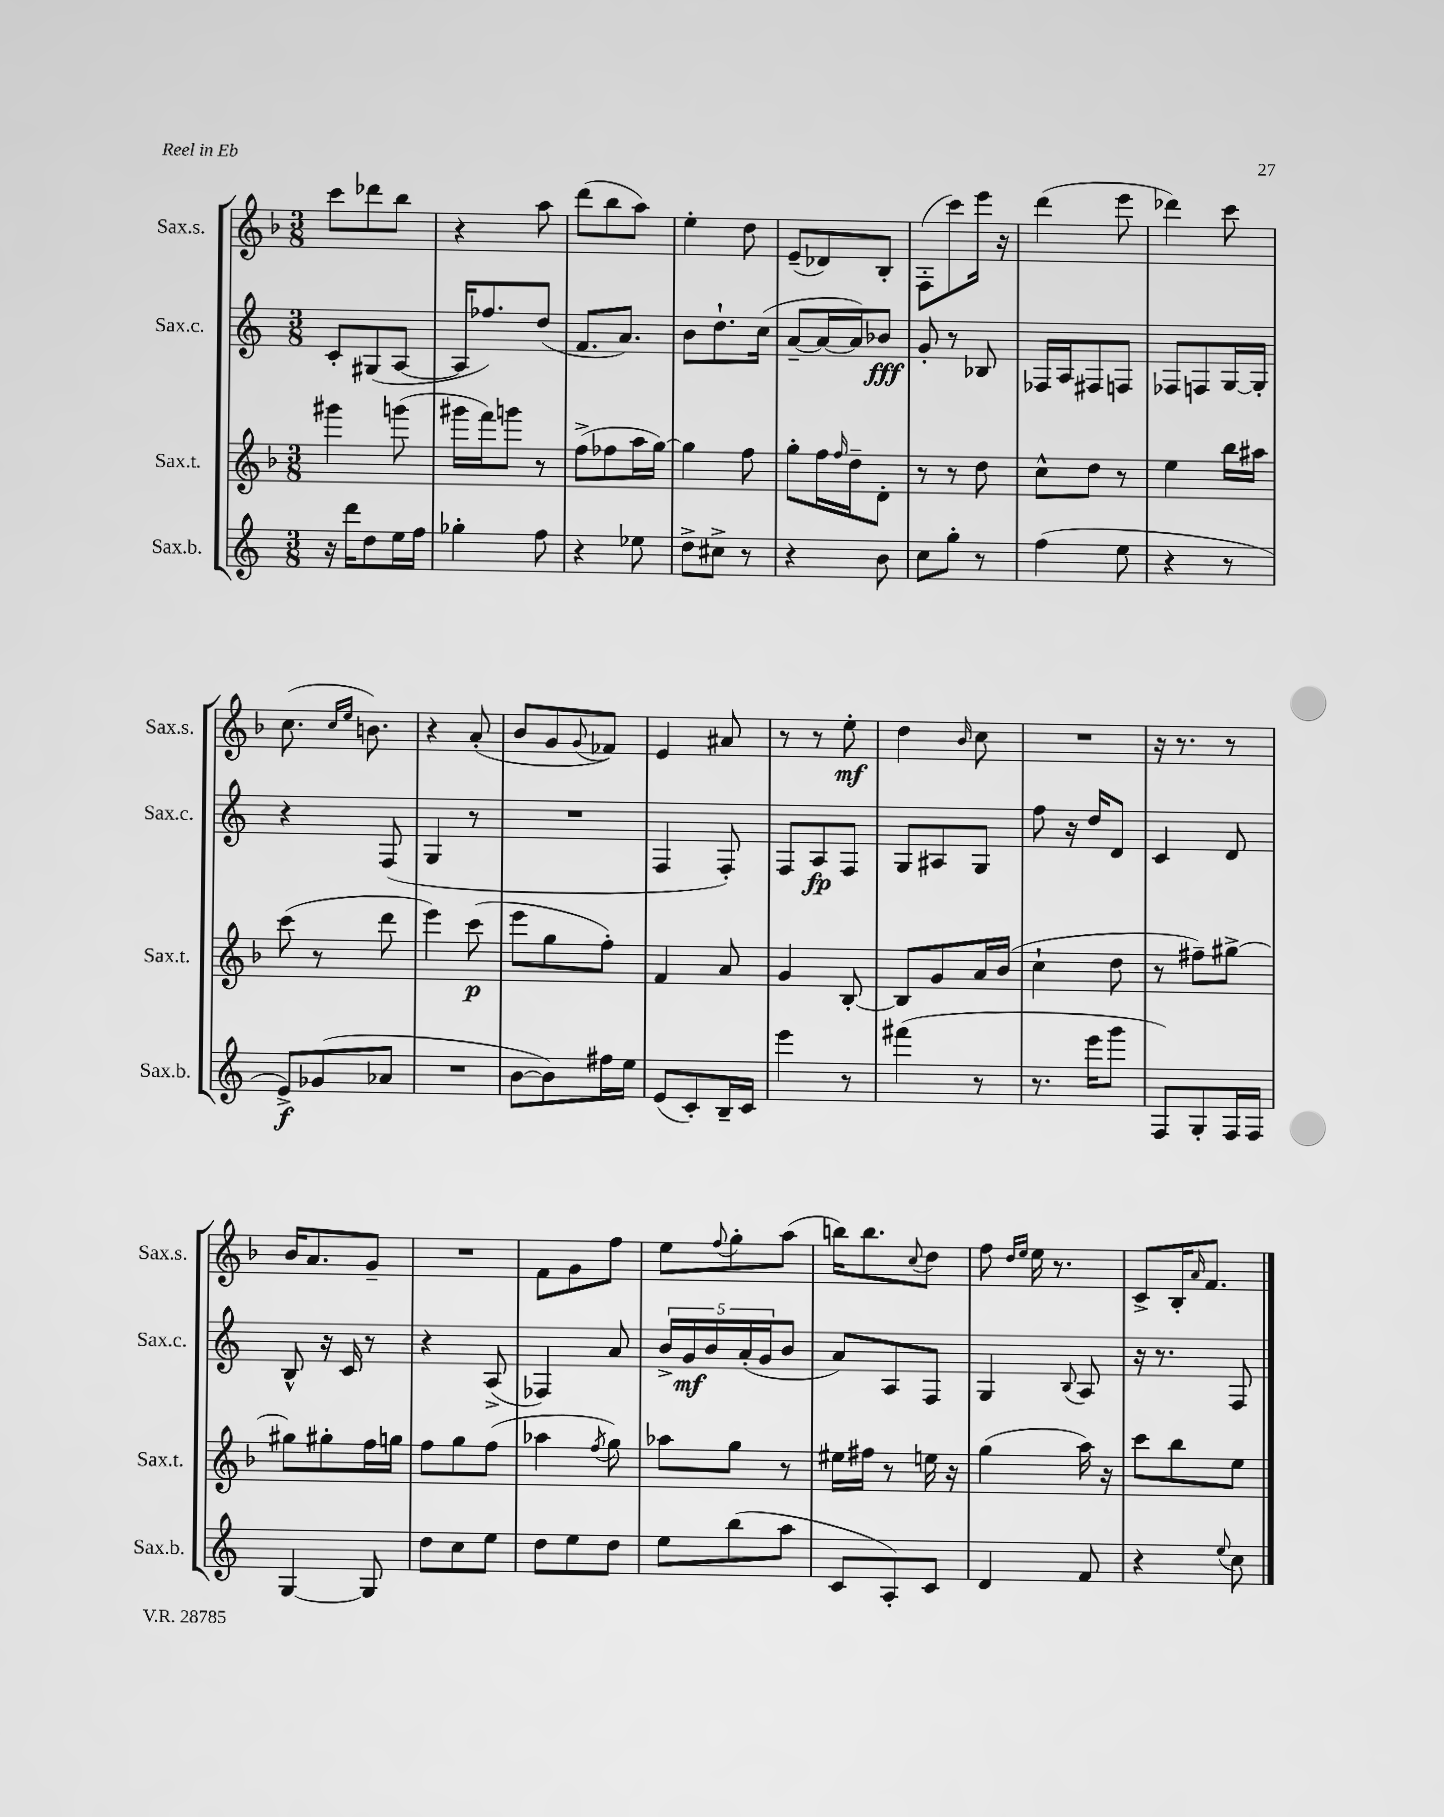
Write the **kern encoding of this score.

**kern	**kern	**kern	**kern
*staff4	*staff3	*staff2	*staff1
*clefG2	*clefG2	*clefG2	*clefG2
*k[]	*k[b-]	*k[]	*k[b-]
*M3/8	*M3/8	*M3/8	*M3/8
16r	4ggg#	8c'	8ccc
16ddd	.	.	.
8dd	.	(8G#	8ddd-
16ee	(8ggg	[8A	8bb-
16ff	.	.	.
=	=	=	=
4gg-'	16ggg#	16A]	4r
.	16fff)	8.ff-)	.
.	8ggg	.	.
8ff	8r	(8dd	8aa
=	=	=	=
4r	(8ff^	8.f	(8ddd
.	8ff-	.	8bb-
.	.	8.a)	.
8ee-	16aa	.	8aa)
.	[16gg)	.	.
=	=	=	=
8dd^	4gg]	8b	4ee'
8cc#^	.	8.dd`	.
8r	8ff	.	8dd
.	.	(16cc	.
=	=	=	=
4r	8gg'	[8a~	(8e~
.	16ff	16a_	8d-)
.	16qqff	.	.
.	16dd~	16a])	.
8b	8d'	8b-	8B-'
=	=	=	=
8cc	8r	8g'	(8F'
8gg'	8r	8r	8ccc)
8r	8dd	8B-	16eee
.	.	.	16r
=	=	=	=
(4ff	8cc^^	16F-	(4ddd
.	.	16A	.
.	8dd	8F#	.
8ee	8r	8F	8eee
=	=	=	=
4r	4ee	8F-	4ddd-)
.	.	8F	.
8r	16bb-	[16G	8ccc
.	16aa#	16G']	.
=	=	=	=
8e^)	(8ccc	4r	(8.cc
(8g-	8r	.	.
.	.	.	16qqcc
.	.	.	16qqee
.	.	.	8.b)
8a-	8ddd	(8F	.
=	=	=	=
4.r	4eee)	4G	4r
.	(8ccc	8r	(8a'
=	=	=	=
[8b	8eee	4.r	8b-
8b])	8gg	.	8g
.	.	.	8qqg
16ff#	8ff')	.	8f-)
16ee	.	.	.
=	=	=	=
(8e	4f	4F	4e
8c')	.	.	.
16B~	8a	8F')	8a#
16c	.	.	.
=	=	=	=
4eee	4g	8F	8r
.	.	8A	8r
8r	[8B-'	8F	8ee'
=	=	=	=
(4fff#	8B-]	8G	4dd
.	8g	8A#	.
.	.	.	16qqb-
8r	16a	8G	8cc
.	(16b-	.	.
=	=	=	=
8.r	4cc`	8ff	4.r
.	.	16r	.
16eee	.	16dd	.
8ggg	8dd	8d	.
=	=	=	=
8F)	8r	4c	16r
.	.	.	8.r
8G'	8ff#~)	.	.
16F	[8gg#^	8d	8r
16F	.	.	.
=	=	=	=
[4G	8gg#]	8B^^	16b-
.	.	.	8.a
.	8gg#'	16r	.
.	.	16c	.
8G]	16ff	8r	8g~
.	16gg	.	.
=	=	=	=
8dd	8ff	4r	4.r
8cc	8gg	.	.
8ee	(8ff	(8A^	.
=	=	=	=
8dd	4aa-	4F-)	8f
8ee	.	.	8g
.	8qff	.	.
8dd	8gg)	8a	8ff
=	=	=	=
8ee	8aa-	20b^	8ee
.	.	20g	.
.	.	20b	.
.	.	.	8qqff
(8bb	8gg	.	8gg'
.	.	(20a'	.
.	.	20g	.
8aa	8r	8b	(8aa
=	=	=	=
8c	16ee#	8a)	16bb)
.	16ff#	.	8.bb
8A')	8r	8A	.
.	.	.	8qqcc
8c	16ee	8F	8dd
.	16r	.	.
=	=	=	=
4d	(4gg	4G	8ff
.	.	.	16qqdd
.	.	.	16qqee
.	.	.	16ee
.	.	.	8.r
.	.	8qqB	.
8f	16aa)	8A	.
.	16r	.	.
=	=	=	=
4r	8ccc	16r	8c^
.	.	8.r	.
.	8bb-	.	16B-'
.	.	.	16qqa
.	.	.	8.f
8qqee	.	.	.
8cc	8ee	8F	.
==	==	==	==
*-	*-	*-	*-
